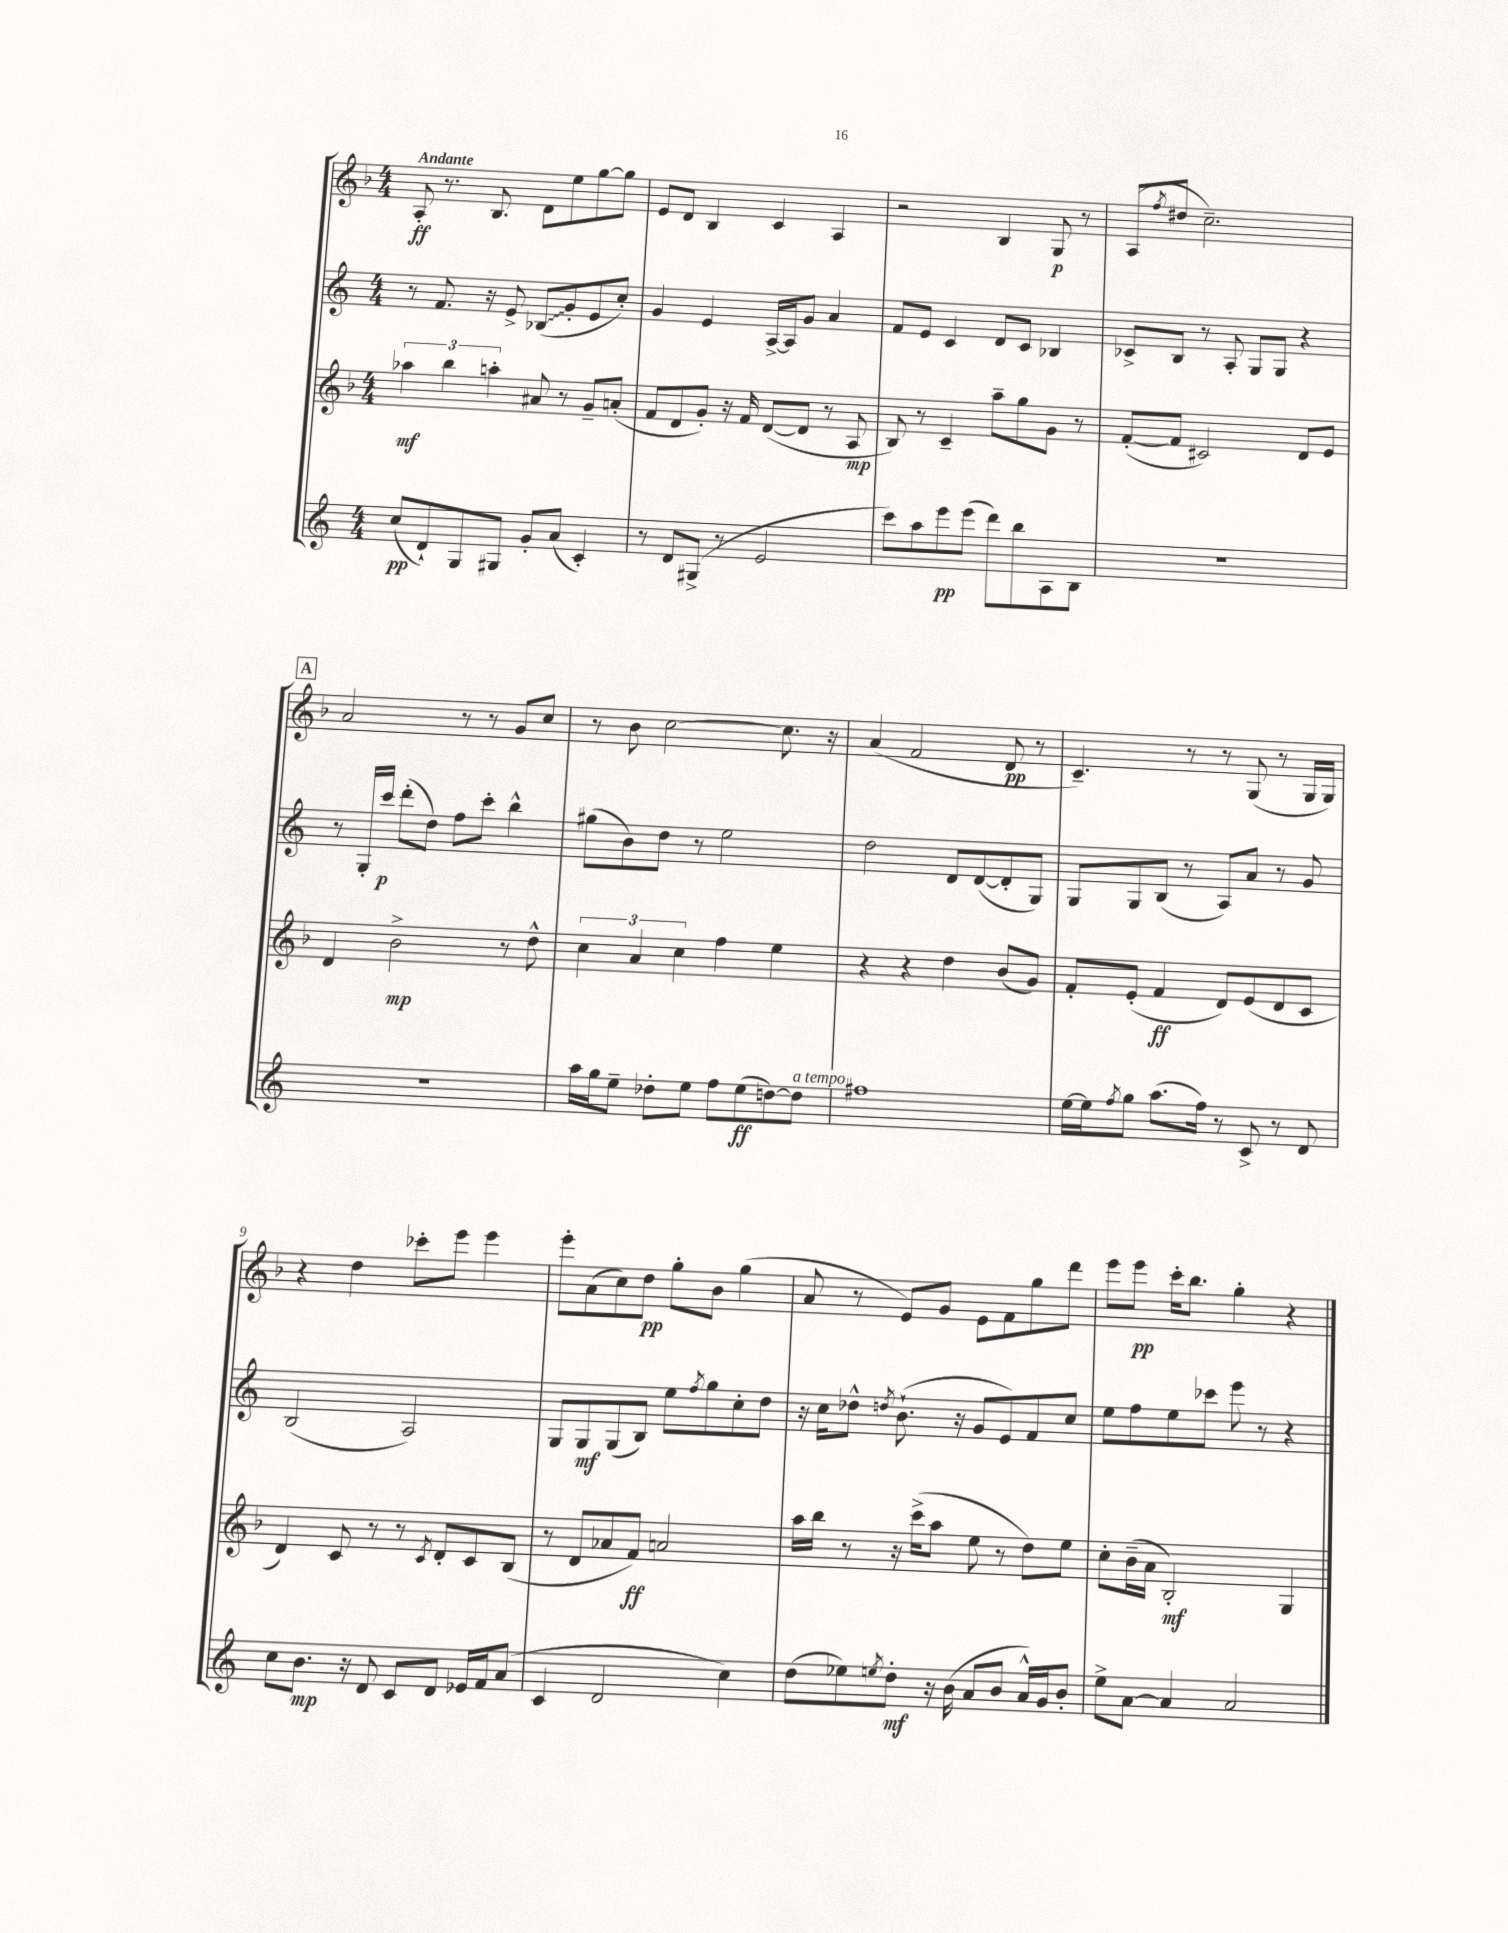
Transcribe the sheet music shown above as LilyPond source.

<<
\new StaffGroup <<
\new Staff = "s0" {
    \clef treble \key f \major \numericTimeSignature \time 4/4 \tempo "Andante"
    a8-.\ff r8. bes8. d'8 e''8 g''8~ g''8 |
    e'8 d'8 bes4 c'4 a4 |
    r2 bes4 g8\p r8 |
    a8( \acciaccatura { f''8 } dis''8 c''2.--) |
    \mark \markup { \box "A" } a'2 r8 r8 g'8 c''8 |
    r8 bes'8 c''2~ c''8. r16 |
    a'4( f'2 d'8\pp r8 |
    c'4.--) r8 r8 g8( r8 g16 g16) |
    r4 d''4 ces'''8-. e'''8 e'''4 |
    e'''8-. a'8( c''8) d''8\pp g''8-. bes'8 g''4( |
    a'8 r8 e'8) g'8 e'8 f'8 g''8 d'''8 |
    e'''8 e'''8\pp c'''16-. bes''8. g''4-. r4 \bar "|." |
}
\new Staff = "s1" {
    \clef treble \key c \major \numericTimeSignature \time 4/4
    r8 f'8. r16 e'8-> \once \override Glissando.style = #'zigzag bes8\glissando( g'8-. e'8 c''8-.) |
    g'4 e'4 a16~-> a16 g'8 a'4 |
    f'8 e'8 c'4 d'8 c'8 bes4 |
    ces'8-> b8 r8 a8-. g8 g8 r4 |
    \mark \markup { \box "A" } r8 g16-. c'''16\p d'''8-.( d''8) f''8 c'''8-. b''4-^ |
    gis''8( b'8) d''8 r8 e''2 |
    d''2 d'8 d'8~( d'8-. g8) |
    g8 g8 b8( r8 a8) a'8 r8 g'8 |
    b2( a2) |
    g8 g8\mf g8( b8) e''8 \acciaccatura { f''8 } g''8 c''8-. d''8 |
    r16 c''16 des''8-^ \acciaccatura { d''8 } b'8.-!( r16 g'8 e'8) f'8 c''8 |
    e''8 f''8 e''8 ces'''8 e'''8 r8 r4 \bar "|." |
}
\new Staff = "s2" {
    \clef treble \key f \major \numericTimeSignature \time 4/4
    \tuplet 3/2 { aes''4\mf bes''4 a''4-. } ais'8 r8 g'8-- a'8-.( |
    f'8 d'8 g'8-.) r16 f'16 d'8~( d'8 r8 a8\mp |
    bes8) r8 c'4-- a''8-- g''8 g'8 r8 |
    f'8~-.( f'8 cis'2) d'8 e'8 |
    \mark \markup { \box "A" } d'4 bes'2->\mp r8 d''8-^ |
    \tuplet 3/2 { c''4 a'4 c''4 } f''4 e''4 |
    r4 r4 d''4 bes'8( g'8) |
    f'8-. e'8-.( f'4\ff d'8) e'8( d'8 c'8 |
    d'4) c'8 r8 r8 \acciaccatura { c'8 } d'8-. c'8 bes8( |
    r8 d'8 aes'8 f'8\ff) a'2 |
    a''16 bes''16 r8 r16 c'''16->( a''8 e''8 r8 d''8) e''8 |
    c''8-. bes'16--( a'16 bes2-.\mf) g4 \bar "|." |
}
\new Staff = "s3" {
    \clef treble \key c \major \numericTimeSignature \time 4/4
    c''8\pp( d'8-!) g8 gis8 g'8-. a'8( c'4-.) |
    r8 d'8 gis8->( r8 e'2 |
    c'''8) a''8 e'''8\pp e'''8( d'''8) b''8 a8 b8 |
    R1 |
    \mark \markup { \box "A" } R1 |
    a''16 g''16 e''8-- des''8-. e''8 f''8 e''8\ff( d''8~) d''8^\markup { \italic "a tempo" } |
    fis''1 |
    e''16~ e''16 \acciaccatura { f''8 } g''8 a''8.( f''16) r8 c'8-> r8 d'8 |
    c''8 b'8.\mp r16 d'8 c'8 d'8 ees'16 f'16 a'8( |
    c'4 d'2 c''4) |
    d''8( ees''8) \acciaccatura { e''8 } d''8-.\mf r16 b'16( a'8 b'8 a'16-^) g'16 b'8-. |
    e''8-> a'8~ a'4 a'2 \bar "|." |
}
>>
>>
